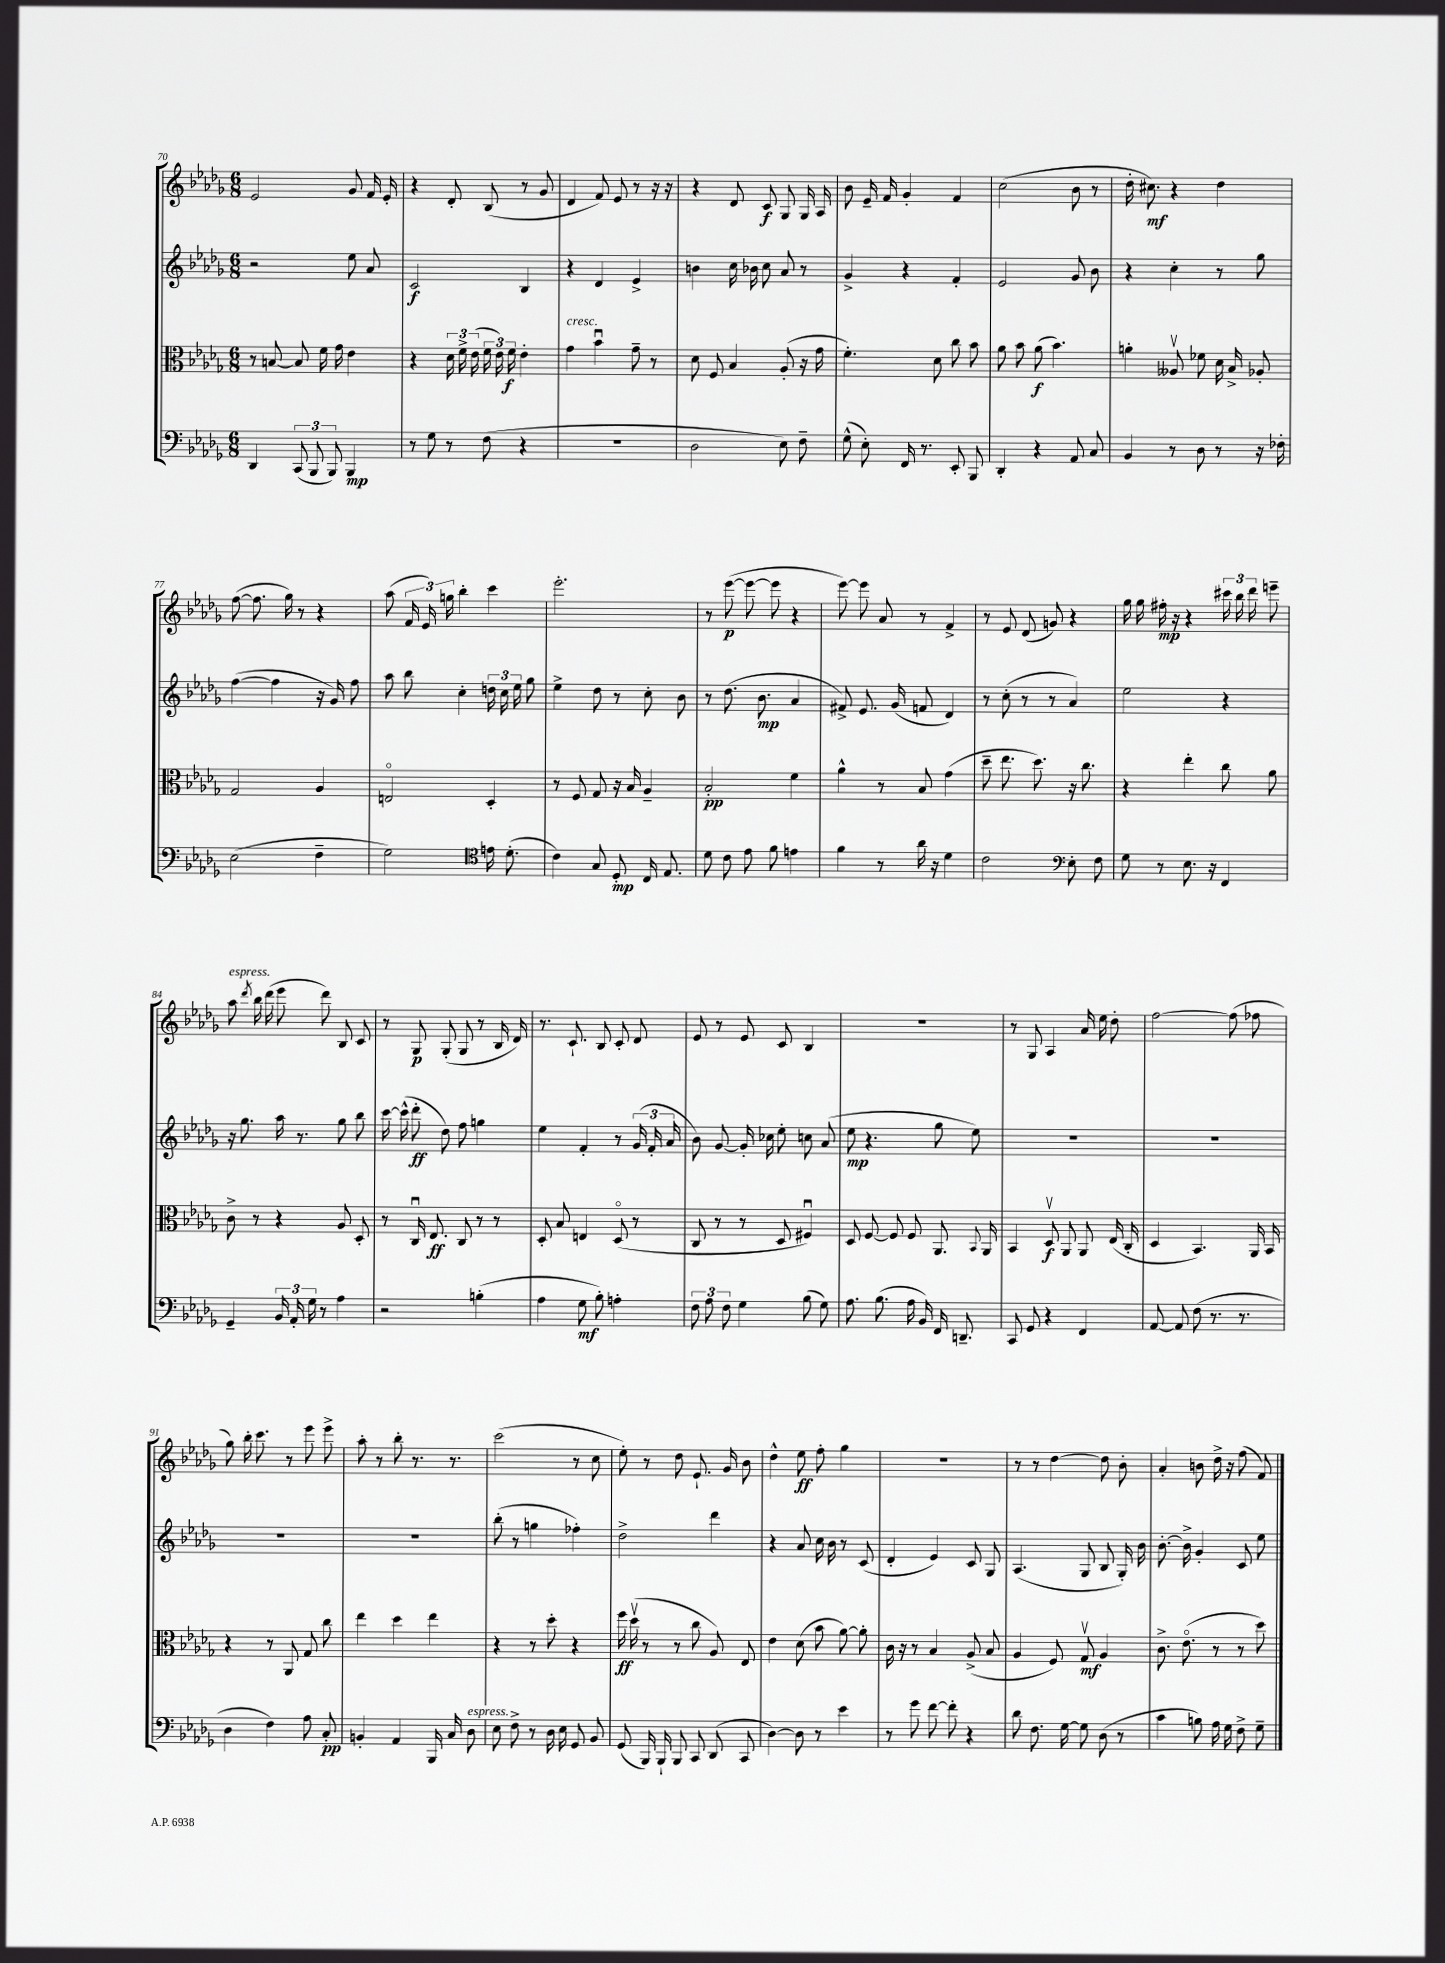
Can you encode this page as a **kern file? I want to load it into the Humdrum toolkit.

**kern	**kern	**kern	**kern
*staff4	*staff3	*staff2	*staff1
*clefF4	*clefC3	*clefG2	*clefG2
*k[b-e-a-d-g-]	*k[b-e-a-d-g-]	*k[b-e-a-d-g-]	*k[b-e-a-d-g-]
*M6/8	*M6/8	*M6/8	*M6/8
4DD-/	8r	2r	2e-/
.	[8B/	.	.
(12CC/	8B/]	.	.
12BBB-/	.	.	.
.	16f\	.	.
12BBB-/)	.	.	.
.	16g-\	.	.
4BBB-/	4e-\	8ee-\	8g-/
.	.	8a-/	16f/
.	.	.	16e-'/
=	=	=	=
8r	4r	2c/	4r
8G-\	.	.	.
8r	24d-\	.	8d-'/
.	24f^\	.	.
.	(24e-\	.	.
(8F\	24f\	.	(8B-/
.	24e-\)	.	.
.	24f\	.	.
4r	4e-'\	4B-/	8r
.	.	.	8g-/
=	=	=	=
2.r	4g-\	4r	4d-/
.	4b-u\	4d-/	8f/)
.	.	.	8e-/
.	8g-~\	4e-^/	8r
.	8r	.	16r
.	.	.	16r
=	=	=	=
2D-\	8d-\	4b\	4r
.	8F/	.	.
.	4B-/	16cc\	8d-/
.	.	16b-\	.
.	.	8cc\	8c/
8E-\)	(8A-'/	8a-/	8G-/
8F~\	16r	8r	16G-/
.	16g-\	.	16A-/
=	=	=	=
(8G-^^\	4.f'\)	4g-^/	8b-\
8E-'\)	.	.	16e-~/
.	.	.	16f/
16FF/	.	4r	4g-'/
8.r	.	.	.
.	8d-\	.	.
8EE-'/	8cc\	4f'/	4f/
8BBB-/	8b-\	.	.
=	=	=	=
4DD-'/	8a-\	2e-/	(2cc\
.	8b-\	.	.
4r	(8a-\	.	.
.	4.b-\)	.	.
8AA-/	.	8g-/	8b-\
8C/	.	8b-\	8r
=	=	=	=
4BB-/	4a'\	4r	16dd-'\
.	.	.	8.cc#\)
8r	8A--v/	4cc'\	4r
8D-\	8f-\	.	.
8r	16d-\	8r	4dd-\
.	16B-^/	.	.
16r	8A-'/	8gg-\	.
16F-'\	.	.	.
=	=	=	=
(2E-\	2G-/	([4ff\	([8ff\
.	.	.	8.ff\]
.	.	4ff\]	.
.	.	.	16gg-\)
.	.	.	8r
4F~\	4A-/	16r	4r
.	.	16g-/)	.
.	.	8ff\	.
=	=	=	=
2G-\)	2Eo/	8aa-\	(8aa-\
.	.	8bb-\	24f/
.	.	.	24e-/)
.	.	.	24gg\
.	.	4cc'\	4bb-'\
*clefC4	*	*	*
16e\	4D-'/	24dd\	4ccc\
.	.	24cc\	.
(8.d-'\	.	.	.
.	.	24ee-\	.
.	.	8gg-\	.
=	=	=	=
4c\)	8r	4ee-^\	2.eee-'\
.	8F/	.	.
8G-/	8G-/	8dd-\	.
8D-'/	16r	8r	.
.	16B-/	.	.
16C/	4A-~/	8cc'\	.
8.E-/	.	.	.
.	.	8b-\	.
=	=	=	=
8d-\	2B-'/	8r	8r
8c\	.	(8.dd-\	([8eee-\
8e-\	.	.	8eee-\_
.	.	8.b-\	.
8f\	.	.	8eee-\]
4e\	4f\	4a-/	4r
=	=	=	=
4f\	4a-^^\	8f#^/)	[8eee-\)
.	.	8.e-/	8eee-\]
8r	8r	.	8a-/
.	.	(16g-/	.
16a-\	8B-/	8f/	8r
16r	.	.	.
4d-\	(4g-\	4d-/)	4f^/
=	=	=	=
2c\	8dd-~\	8r	8r
.	8.ee-\	(8cc'\	8e-/
.	.	8r	(8d-/
.	8.dd-\)	.	.
.	.	8r	8g/)
*clefF4	*	*	*
8E-'\	16r	4a-/)	4r
.	8.cc\	.	.
8F\	.	.	.
=	=	=	=
8G-\	4r	2ee-\	16gg-\
.	.	.	16gg-\
8r	.	.	16ff#'\
.	.	.	16r
8.E-\	4ee-'\	.	4r
16r	.	.	.
4FF/	8cc\	4r	24ccc#\
.	.	.	24bb-\
.	.	.	24ddd-\
.	8a-\	.	8eee~\
=	=	=	=
4GG-~/	8c^\	16r	8aa-\
.	.	8.gg-\	.
.	.	.	8qddd-/
.	8r	.	16bb-\
.	.	.	(16ddd-\
24BB-/	4r	16aa-\	8eee-\
24AA-'/	.	.	.
.	.	8.r	.
24G-\	.	.	.
8r	.	.	8ddd-\)
4A-\	8A-/	8gg-\	8B-/
.	8D-'/	8bb-\	8c/
=	=	=	=
2r	8r	[16ccc\	8r
.	.	(16ccc^^\]	.
.	16Cu/	8ddd-'\	8G-/
.	8.E-/	.	.
.	.	8dd-\)	(8G-'/
.	8C/	8ff\	8G-/
(4B'\	8r	4gg\	8r
.	8r	.	16B-/
.	.	.	16d-/)
=	=	=	=
4A-\	8D-'/	4ee-\	8.r
.	8B-/	.	.
.	.	.	8.c`/
8G-\	4E/	4f'/	.
8B-'\)	.	.	8B-/
4A'\	(8D-o/	8r	8c'/
.	8r	(24g-/	8d-/
.	.	24f'/	.
.	.	24a-/	.
=	=	=	=
12F\	8C/	8b-\)	8e-/
12A-\	.	.	.
.	8r	[8g-/	8r
12F\	.	.	.
4G-\	8r	16g-'/]	8e-/
.	.	16cc-\	.
.	8D-/	8ee-'\	8c/
(8B-\	4F#u/)	8cc\	4B-/
8G-\)	.	(8a-/	.
=	=	=	=
8.A-\	8D-/	8ee-\	2.r
.	[8F/	4.r	.
(8.B-\	.	.	.
.	8F/]	.	.
16A-\	8F/	.	.
16BB-/)	.	.	.
16FF/	8.AA-/	8gg-\	.
8.DD~/	.	.	.
.	.	8ee-\)	.
.	8qqBB-/	.	.
.	16AA-/	.	.
=	=	=	=
8CC/	4BB-/	2.r	8r
8GG-/	.	.	8G-/
4r	8D-v/	.	4A-/
.	8AA-/	.	.
4FF/	8AA-/	.	16a-/
.	.	.	16ee-\
.	(16E-/	.	8dd-'\
.	16C'/	.	.
=	=	=	=
[8AA-/	4D-/	2.r	[2ff\
8AA-/]	.	.	.
(8F\	4.BB-/)	.	.
8.r	.	.	.
.	.	.	(8ff\]
8.r	.	.	.
.	16AA-/	.	8ff-\
.	16BB-/	.	.
=	=	=	=
4D-\	4r	2.r	8gg-\)
.	.	.	16bb-'\
.	.	.	8.ccc\
4F\)	8r	.	.
.	8AA-/	.	8r
8A-\	8G-/	.	8eee-\
8C'/	8cc\	.	8eee-^\
=	=	=	=
4BB'/	4ee-\	2.r	8aa-'\
.	.	.	8r
4AA-/	4dd-\	.	8bb-'\
.	.	.	8.r
16BBB-/	4ee-\	.	.
16C/	.	.	8.r
8D-\	.	.	.
=	=	=	=
8E-\	4r	(8bb-'\	(2ccc\
8F^\	.	8r	.
8r	8r	4gg\	.
16D-\	8dd-'\	.	.
16E-\	.	.	.
8GG-/	4r	4ff-'\)	8r
8BB-/	.	.	8cc\
=	=	=	=
(8GG-/	16ff\	2dd-^\	8ee-'\)
.	(16dd-v\	.	.
16BBB-/)	8r	.	8r
16BBB-`/	.	.	.
8BBB-/	8r	.	8dd-\
8CC/	8cc\	.	8.e-`/
(8DD-/	8A-/)	4ddd-\	.
.	.	.	16g-/
8CC/	8E-/	.	8b-\
=	=	=	=
[4D-\)	4e-\	4r	4dd-^^\
8D-\]	(8d-\	8a-/	8ee-\
8r	8b-\	16cc\	8ff'\
.	.	16b-\	.
4e-\	[8a-\)	8r	4gg-\
.	8a-'\]	(8c/	.
=	=	=	=
8r	16c\	4d-'/	2.r
.	16r	.	.
8g-\	8r	.	.
[8f\	4B-/	4e-/)	.
8f'\]	.	.	.
4r	(8A-^/	8c/	.
.	8B-/	8G-/	.
=	=	=	=
8d-\	4A-/	(4.A-/	8r
8.F\	.	.	8r
.	8F/)	.	[4dd-\
[16G-\	.	.	.
8G-\]	8G-v/	8G-/	.
(8D-\	4A-/	8B-/	8dd-\]
8r	.	16G-'/)	8b-'\
.	.	16b-\	.
=	=	=	=
4c\	8.c^\	[8.b-'\	4a-'/
.	(8.e-o\	16b-^\]	.
8B\)	.	4g-'/	8b\
16A-\	8r	.	16dd-^\
16G-\	.	.	16r
8F^\	8r	8c/	(8ff\
8G-~\	8dd-\)	8ee-\	8f/)
==	==	==	==
*-	*-	*-	*-
